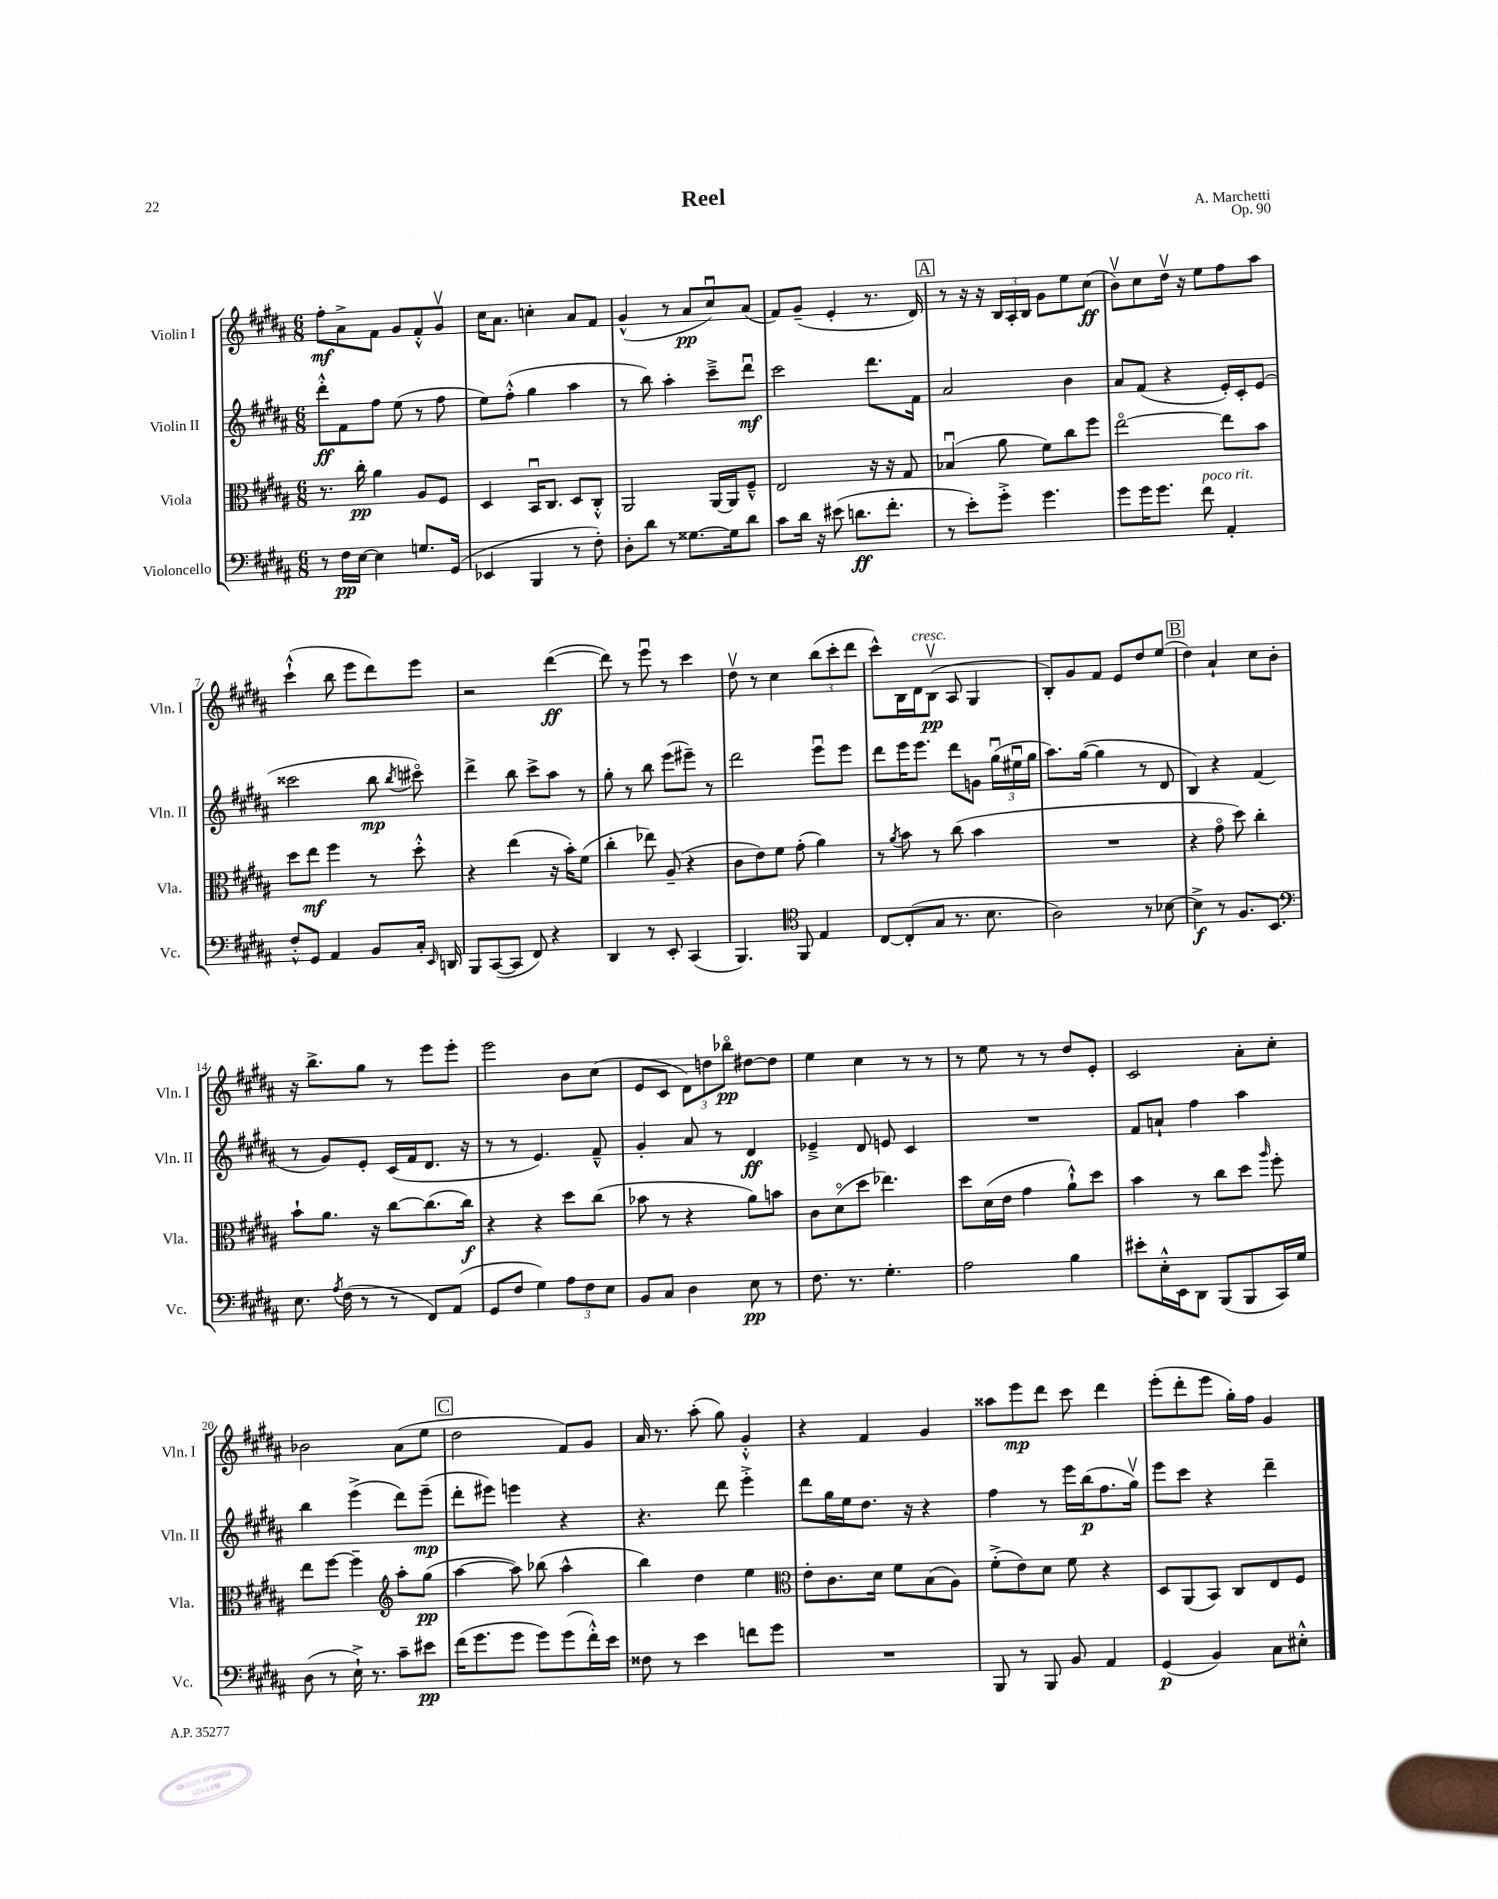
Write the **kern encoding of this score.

**kern	**kern	**kern	**kern
*staff4	*staff3	*staff2	*staff1
*clefF4	*clefC3	*clefG2	*clefG2
*k[f#c#g#d#a#]	*k[f#c#g#d#a#]	*k[f#c#g#d#a#]	*k[f#c#g#d#a#]
*M6/8	*M6/8	*M6/8	*M6/8
8r	8.r	8ddd#'^^	8ff#'
16F#	.	8f#	8a#^
[16E	16cc#'	.	.
4E]	4a#	8ff#	8f#
.	.	(8ee	8g#
8.G	8A#	8r	8f#'^^
.	8F#	8ff#	8g#v
(16GG#	.	.	.
=	=	=	=
4EE-	4D#	8ee)	16cc#
.	.	.	8.a#
.	.	(8ff#'^^	.
4BBB	16BBu	4gg#	4cc'
.	8.C#	.	.
8r	8D#	4aa#	8a#
8F#')	8C#'^^	.	8f#
=	=	=	=
8D#'	2AA#	8r	(4g#^^
8d#	.	8bb)	.
8r	.	4aa#'	8r
[8.G##	.	.	8a#
.	[16AA#	8ccc#~^	8cc#u)
16G##]	16AA#]	.	.
8d#	8F#~^^	8ddd#u	(8a#
=	=	=	=
8c#	2E	2ccc#	8f#)
16d#	.	.	(8g#~
16r	.	.	.
(8e#	.	.	4e'
8.d	.	.	.
.	16r	8.ddd#	8.r
8.f#'	16r	.	.
.	8G#	.	.
.	.	16f#	16d#)
=	=	=	=
8r	(4B-u	2a#	8r
8e')	.	.	16r
.	.	.	16r
8g#'^	8a#	.	24B
.	.	.	24A#'
.	.	.	24B
4.g#	8f#)	.	8g#
.	8cc#	4b	8ee
.	8ff#	.	(8cc#
=	=	=	=
8g#	[2eeo	8a#	8bv)
16g#	.	(8f#	8cc#
8.g#	.	.	.
.	.	4r	16dd#v
.	.	.	16r
8f#	.	.	8ee
4AA#'	8ee]	16e')	8ff#
.	.	16c#'	.
.	8b	(8e	8aa#
=	=	=	=
8F#'^^	8dd#	2ccc##	(4ccc#`^^
8GG#	8ee	.	.
4AA#	4ff#	.	8bb
.	.	.	8eee
8BB	8r	8bb	8ddd#)
.	.	8qbb	.
16C#'	8dd#'^^	8ccc#o)	8eee
16qqEE	.	.	.
16DD	.	.	.
=	=	=	=
8BBB	4r	4ddd#^	2r
([8CC#	.	.	.
8CC#]	(4ee	8bb	.
8FF#)	.	8ccc#^	.
4r	16r	8aa#	([4ddd#
.	16b')	.	.
.	(8f#	8r	.
=	=	=	=
4DD#	4cc#'	8gg#'	8ddd#])
.	.	8r	8r
8r	8ee-)	8bb	8eeeu
8EE'	(8A#~	(8eee	8r
(4CC#	4r	8eee#~)	4ccc#
.	.	8r	.
=	=	=	=
4.BBB)	8c#	2ddd#	8dd#v
.	8e)	.	8r
.	8f#	.	4cc#
*clefC4	*	*	*
8FF#	(8g#'	.	.
4E	4a#)	8eeeu	(12bb
.	.	.	12ccc#'
.	.	8eee	.
.	.	.	12ddd#
=	=	=	=
[8C#	8r	8ddd#	8ccc#^^)
.	8qa#	.	.
(8C#']	8b	16eee	16B
.	.	8.eee	16d#
8G#	8r	.	(8Bv
8.r	(8cc#	8ddd#	8A#
.	4b	8g	4G#
8.B	.	.	.
.	.	(24gg#u	.
.	.	24ee#u	.
.	.	24gg#	.
=	=	=	=
2A#)	2.r	8.aa#)	8B')
.	.	.	8g#
.	.	([16gg#	.
.	.	4gg#]	8f#
.	.	.	8e
8r	.	8r	8dd#
[8B-	.	8d#	(8ee
=	=	=	=
4B-^]	4r	4B)	4dd#)
8r	8g#o	4r	4a#`
8.F#	8dd#)	.	.
.	4cc#'	(4f#	8cc#
8.BB	.	.	.
.	.	.	8b'
=	=	=	=
*clefF4	*	*	*
8.E	8b`	8r	16r
.	.	.	8.bb^
.	8.a#	8g#)	.
8qA#	.	.	.
(16F#	.	.	.
8r	.	8e'	8gg#
.	16r	.	.
8r	[8cc#	(16c#	8r
.	.	16f#	.
8FF#)	(8.cc#]	8.d#	8eee
(8AA#	.	.	8eee'
.	16cc#)	16r	.
=	=	=	=
8GG#	4r	8r	2eee
8F#	.	8r	.
4G#)	4r	4.e)	.
12A#	8dd#	.	8b
12F#	.	.	.
.	(8cc#	8f#~^^	(8cc#
12E	.	.	.
=	=	=	=
8BB	8b-	4g#'	8e
8C#	8r	.	8c#
4D#	4r	8a#	12d#)
.	.	.	12dd
.	.	8r	.
.	.	.	12bb-o
8E	8a#)	4d#	[8dd#
8r	8b	.	8dd#]
=	=	=	=
8.F#	8c#	4e-~^	4ee
.	(8d#o	.	.
8.r	.	.	.
.	8dd#	8d#	4cc#
4.G#'	4.ee-)	8e	.
.	.	4c#	8r
.	.	.	8r
=	=	=	=
2A#	8dd#	2.r	8r
.	(16d#	.	8ee
.	16e	.	.
.	4g#	.	8r
.	.	.	8r
4B	8a#`^^)	.	8dd#
.	8dd#	.	8e'
=	=	=	=
8e#'	4b	8f#	2c#
16E'^^	.	8a`	.
16EE	.	.	.
8DD#	8r	4ff#	.
(8BBB	8cc#	.	.
8BBB	8dd#	4aa#	8a#'
.	16qqaa#	.	.
16CC#)	8ff#'	.	8cc#'
16G#	.	.	.
=	=	=	=
(8D#	8ee	4bb	2b-
8r	[8ff#	.	.
16E`^)	4ff#~]	(4eee^	.
8.r	.	.	.
*	*clefG2	*	*
8c#~	8aa#'	8ddd#)	(8a#
8e#	(8gg#	(8eee~	8ee
=	=	=	=
(16f#	[4aa#	8ddd#'	2dd#
8.g#	.	.	.
.	.	8eee#)	.
8g#	8aa#])	4eee	.
8g#)	(8bb-	.	.
(8g#	4aa#^^	4r	8f#)
16f#'^^)	.	.	8g#
16e	.	.	.
=	=	=	=
8F##	4bb)	4.r	16a#
.	.	.	8.r
8r	.	.	.
4e	4dd#	.	(8aa#'
.	.	8ddd#	8gg#)
8f	4ee	4eee'^	4g#'^^
8g#	.	.	.
=	=	=	=
*	*clefC3	*	*
2.r	8e'	8ddd#	4r
.	8.c#	16gg#	.
.	.	16ee	.
.	.	8.dd#	4f#
.	16d#	.	.
.	8f#	.	.
.	.	16r	.
.	(8B	4r	4g#
.	8A#)	.	.
=	=	=	=
8BBB	(8f#'^	4ff#	8aa##
8r	8e)	.	8eee
8BBB	8d#	8r	8ddd#
8BB	8f#	16eee	8ccc#
.	.	(16bb	.
4AA#	4r	8.ff#	4ddd#
.	.	16gg#v)	.
=	=	=	=
(4GG#	8D#	8eee	(8eee'
.	(8AA#	8ccc#	8ddd#'
4BB)	8BB)	4r	8eee
.	8C#	.	16gg#')
.	.	.	16ff#
8C#	8E	4ddd#~	4g#
8E#'^^	8F#	.	.
==	==	==	==
*-	*-	*-	*-
